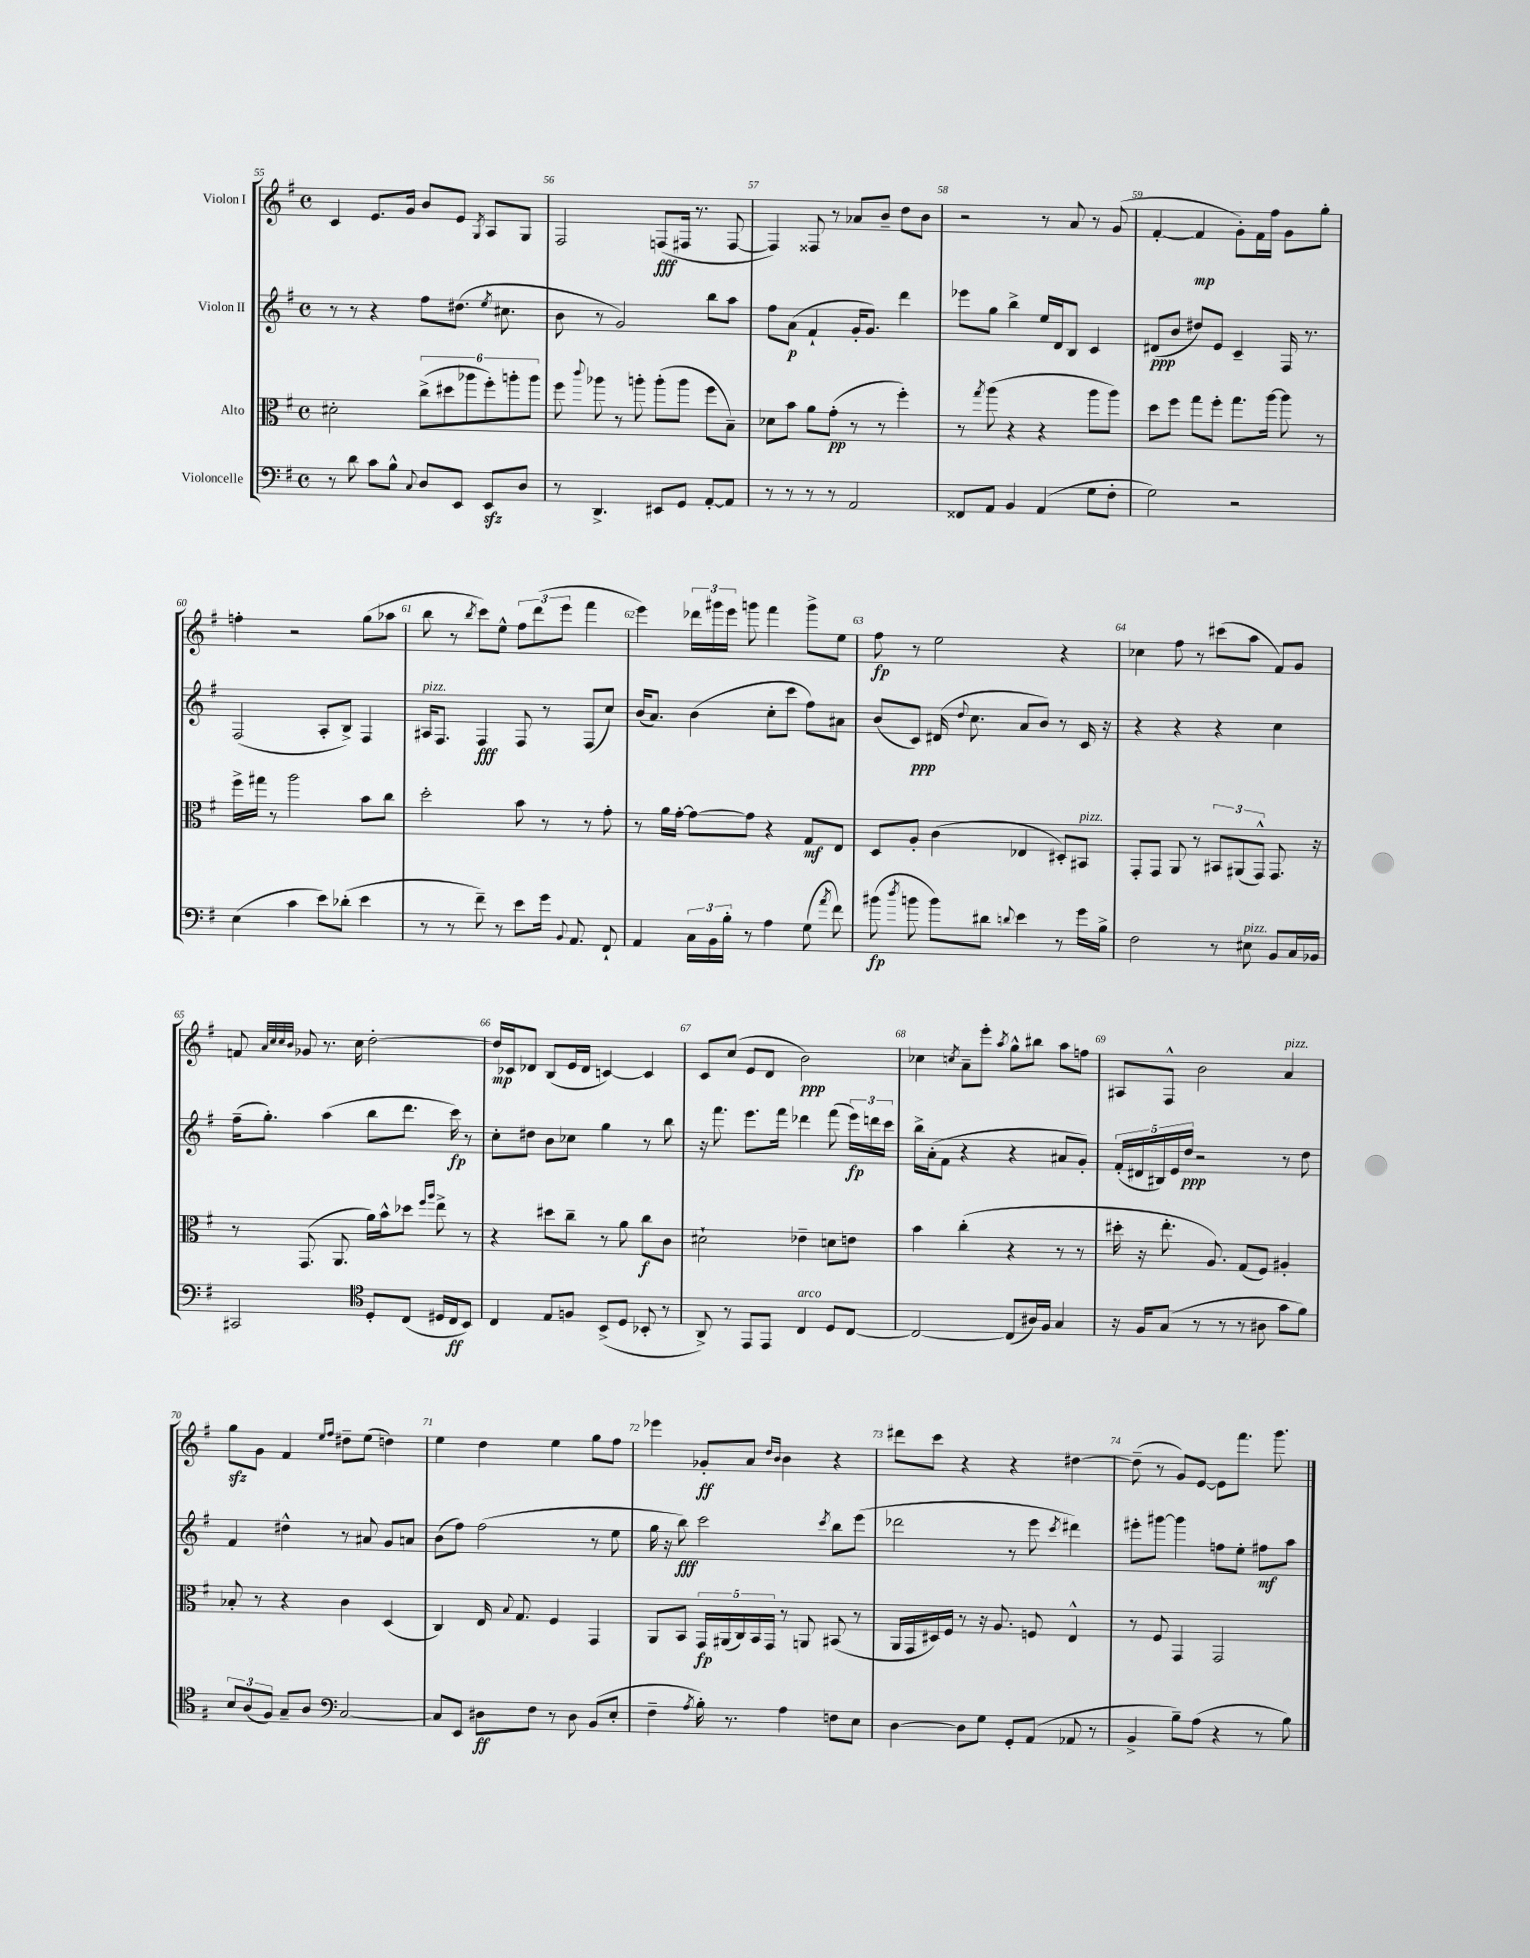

**kern	**dynam	**kern	**dynam	**kern	**dynam	**kern	**dynam
*part4	*part4	*part3	*part3	*part2	*part2	*part1	*part1
*staff4	*staff4	*staff3	*staff3	*staff2	*staff2	*staff1	*staff1
*I"Violoncelle	*	*I"Alto	*	*I"Violon II	*	*I"Violon I	*
*clefF4	*	*clefC3	*	*clefG2	*	*clefG2	*
*k[f#]	*	*k[f#]	*	*k[f#]	*	*k[f#]	*
*M4/4	*	*M4/4	*	*M4/4	*	*M4/4	*
*met(c)	*	*met(c)	*	*met(c)	*	*met(c)	*
=55	=55	=55	=55	=55	=55	=55	=55
8r	.	2d#X'\	.	8r	.	4c/	.
8d\	.	.	.	8r	.	.	.
8c\L	.	.	.	4r	.	8.e/L	.
8B^^\J	.	.	.	.	.	.	.
.	.	.	.	.	.	16g/Jk	.
8qqC/	.	.	.	.	.	.	.
8D/L	.	(12cc^\L	.	8ff#\L	.	8b/L	.
.	.	12dd#X\	.	.	.	.	.
8EE/J	.	.	.	(8.dd#X\J	.	8e/J	.
.	.	12aa-X\	.	.	.	.	.
.	.	.	.	.	.	8qG/	.
8EEzz/L	.	12ff#'\)	.	.	.	8A/L	.
.	.	.	.	8qee/	.	.	.
.	.	.	.	8.cc#X\	.	.	.
.	.	12aan'\	.	.	.	.	.
8D/J	.	.	.	.	.	8G/J	.
.	.	12aa\J	.	.	.	.	.
=56	=56	=56	=56	=56	=56	=56	=56
8r	.	8ff#\	.	8b\	.	2F#/	.
.	.	8qqccc/	.	.	.	.	.
4.DD^/	.	8aa-X\	.	8r	.	.	.
.	.	8r	.	2g/)	.	.	.
.	.	8aan'\	.	.	.	.	.
8EE#X/L	.	(8aa'\L	.	.	.	(8Fn/L	fff
8GG/J	.	8aa\J	.	.	.	16F#X/Jk	.
.	.	.	.	.	.	8.r	.
[8AA'/L	.	8ff#\L	.	8bb\L	.	.	.
8AA/J]	.	8B~\J)	.	8aa\J	.	[8F#/	.
=57	=57	=57	=57	=57	=57	=57	=57
8r	.	8d-X\L	.	8ff#\L	.	4F#/])	.
8r	.	8b\J	.	(8a\J	p	.	.
8r	.	8a\L	.	4f#`/	.	8F##X/	.
8r	.	(8g'\J	pp	.	.	8r	.
2AA/	.	8r	.	16g'/KL	.	8a-X/L	.
.	.	.	.	8.g/J)	.	.	.
.	.	8r	.	.	.	8b~/J	.
.	.	4ff#'\)	.	4ddd\	.	8dd\L	.
.	.	.	.	.	.	8b\J	.
=58	=58	=58	=58	=58	=58	=58	=58
8FF##X/L	.	8r	.	8eee-X\L	.	2r	.
.	.	8qgg/	.	.	.	.	.
8AA/J	.	(8aa\	.	8gg\J	.	.	.
4BB/	.	4r	.	4bb^\	.	.	.
(4AA/	.	4r	.	16ee/LL	.	8r	.
.	.	.	.	16d/J	.	.	.
.	.	.	.	8B/J	.	8a/	.
8G\L	.	8aa\L	.	4c/	.	8r	.
8F#'\J	.	8aa\J)	.	.	.	(8g/	.
=59	=59	=59	=59	=59	=59	=59	=59
2G\)	.	8dd\L	.	(8d#X/L	ppp	[4f#'/	.
.	.	8ff#\J	.	8b/J	.	.	.
.	.	8gg\L	.	8dd#X/L)	.	4f#/]	mp
.	.	8ff#'\J	.	8e/J	.	.	.
2r	.	8.gg\L	.	4c~/	.	8g'\L)	.
.	.	.	.	.	.	16f#\L	.
.	.	[16aa\Jk	.	.	.	16ff#\JJ	.
.	.	8aa\]	.	16F#/	.	8g\L	.
.	.	.	.	8.r	.	.	.
.	.	8r	.	.	.	8gg'\J	.
!!LO:LB:g=z
=60	=60	=60	=60	=60	=60	=60	=60
(4E\	.	16ff#^\LL	.	(2F#/	.	4ffn'\	.
.	.	16gg#X\JJ	.	.	.	.	.
.	.	8r	.	.	.	.	.
4c\	.	2aa\	.	.	.	2r	.
8e\L)	.	.	.	8A'/L	.	.	.
(8d-X'\J	.	.	.	8B^/J)	.	.	.
4e\	.	8b\L	.	4F#/	.	(8gg\L	.
.	.	8cc\J	.	.	.	8aa-X\J	.
=61	=61	=61	=61	=61	=61	=61	=61
!	!	!	!	!LO:TX:a:i:t=pizz.	!	!	!
8r	.	2dd'\	.	16A#X/KL	.	8bb\	.
.	.	.	.	8.F#/J	.	.	.
8r	.	.	.	.	.	8r	.
.	.	.	.	.	.	8qbb/	.
8f#~\)	.	.	.	4F#/	fff	8ccc\L)	.
8r	.	.	.	.	.	8ee^^\J	.
8e\L	.	8b\	.	8F#/	.	12ff#\L	.
.	.	.	.	.	.	(12ddd\	.
16g\Jk	.	8r	.	8r	.	.	.
.	.	.	.	.	.	12eee\J	.
8qqBB/	.	.	.	.	.	.	.
8.AA/	.	.	.	.	.	.	.
.	.	8r	.	(8F#/L	.	4fff#\	.
8FF#`/	.	8g'\	.	8cc/J)	.	.	.
=62	=62	=62	=62	=62	=62	=62	=62
4AA/	.	8r	.	(16b/KL	.	4eee\)	.
.	.	.	.	8.a/J)	.	.	.
.	.	16a\LL	.	.	.	.	.
.	.	[16g'\JJ	.	.	.	.	.
24C\LL	.	8g\L_	.	(4b\	.	24ddd-X\LL	.
24BB\	.	.	.	.	.	24ggg#X\	.
24B'\JJ	.	.	.	.	.	24eee\JJ	.
8r	.	8g\J]	.	.	.	8gggn\	.
4A\	.	4r	.	8cc'\L	.	4fff#\	.
.	.	.	.	8ccc\J	.	.	.
(8G\	.	8G/L	mf	8ff#\L)	.	8ggg^\L	.
8qa/	.	.	.	.	.	.	.
8f#\)	.	8E/J	.	8a#X\J	.	8ee\J	.
=63	=63	=63	=63	=63	=63	=63	=63
(8b#X\	fp	8D/L	.	(8b/L	.	8ff#\	fp
8qdd/	.	.	.	.	.	.	.
8bn\	.	8A'/J	.	8c/J)	ppp	8r	.
8b\L)	.	(4c\	.	(16d#X/	.	2ee\	.
.	.	.	.	8qqdd/	.	.	.
.	.	.	.	8.cc\	.	.	.
8d#X\J	.	.	.	.	.	.	.
8qqdn/	.	.	.	.	.	.	.
4e\	.	4E-X/	.	8a/L	.	.	.
.	.	.	.	8b/J)	.	.	.
8r	.	8D#X'/L)	.	8r	.	4r	.
!	!	!LO:TX:a:i:t=pizz.	!	!	!	!	!
16g\LL	.	8BB#X/J	.	16c/	.	.	.
16B^\JJ	.	.	.	16r	.	.	.
=64	=64	=64	=64	=64	=64	=64	=64
2F#\	.	8GG'/L	.	4r	.	4cc-X\	.
.	.	8GG/J	.	.	.	.	.
.	.	8AA/	.	4r	.	8ff#\	.
.	.	8r	.	.	.	8r	.
8r	.	12BB#X/L	.	4r	.	(8ccc#X\L	.
.	.	(12AA#X/	.	.	.	.	.
!LO:TX:a:i:t=pizz.	!	!	!	!	!	!	!
8E#X\	.	.	.	.	.	8aa\J	.
.	.	12GG^^/J)	.	.	.	.	.
8BB/L	.	8.GG/	.	4cc\	.	8f#/L)	.
16C/L	.	.	.	.	.	8g/J	.
16BB-X/JJ	.	16r	.	.	.	.	.
!!LO:LB:g=z
=65	=65	=65	=65	=65	=65	=65	=65
2CC#X/	.	8r	.	(16ff#~\KL	.	8fn/	.
.	.	.	.	8.gg'\J)	.	.	.
.	.	.	.	.	.	32qqa/LLL	.
.	.	.	.	.	.	32qqcc/	.
.	.	.	.	.	.	32qqcc/	.
.	.	.	.	.	.	32qqb/JJJ	.
.	.	(8.GG/	.	.	.	8g-X/	.
.	.	.	.	(4aa\	.	8.r	.
.	.	8.AA/	.	.	.	.	.
.	.	.	.	.	.	16cc\	.
*clefC4	*	*	*	*	*	*	*
8D'/L	.	16a\LL)	.	8bb\L	.	[2dd'\	.
.	.	16b^^\J	.	.	.	.	.
(8C/J	.	8dd-X\J	.	8.ddd\J	.	.	.
.	.	16qqff#/LL	.	.	.	.	.
.	.	16qqaa/JJ	.	.	.	.	.
16D#X/LL	.	8ee^\	.	.	.	.	.
16C/J	ff	.	.	16ccc\)	fp	.	.
8BB/J)	.	8r	.	8r	.	.	.
=66	=66	=66	=66	=66	=66	=66	=66
4C/	.	4r	.	8cc'\L	.	16dd/LL]	mp
.	.	.	.	.	.	16c-X/J	.
.	.	.	.	8dd#X\J	.	8d-X/J	.
8E/L	.	8dd#X\L	.	8b\L	.	(8B/L	.
8Fn/J	.	8cc~\J	.	8cc-X\J	.	16e/L	.
.	.	.	.	.	.	16d-/JJ	.
(8BB^/L	.	8r	.	4gg\	.	[4cn/)	.
8D/J	.	8a\	.	.	.	.	.
8BB-X'/	.	8cc\L	f	8r	.	4c/]	.
8r	.	8c\J	.	8bb\	.	.	.
=67	=67	=67	=67	=67	=67	=67	=67
8AA^/)	.	2d#X`\	.	16r	.	8c/L	.
.	.	.	.	8.fff#\	.	.	.
8r	.	.	.	.	.	(8cc/J	.
8EE/L	.	.	.	8.eee\L	.	8e/L	.
8EE/J	.	.	.	.	.	8d/J	.
.	.	.	.	16fff#\Jk	.	.	.
!LO:TX:a:i:t=arco	!	!	!	!	!	!	!
4C/	.	4e-X~\	.	4ddd-X\	.	2b\)	ppp
8D/L	.	8dn\L	.	(8fff#\	.	.	.
[8C/J	.	8en\J	.	24eee\LL)	fp	.	.
.	.	.	.	24dddn\	.	.	.
.	.	.	.	24ccc\JJ	.	.	.
=68	=68	=68	=68	=68	=68	=68	=68
2C/_	.	4b\	.	16bb^\LL	.	4cc-X\	.
.	.	.	.	(16a'\J	.	.	.
.	.	.	.	8f#\J	.	.	.
.	.	.	.	.	.	8qccn/	.
.	.	(4cc'\	.	4r	.	8a~\L	.
.	.	.	.	.	.	8eee'\J	.
.	.	.	.	.	.	8qaa/	.
(8C/L]	.	4r	.	4r	.	8gg^^\L	.
16A#X/L)	.	.	.	.	.	8bb#X\J	.
16F#/JJ	.	.	.	.	.	.	.
4G/	.	8r	.	8a#X/L	.	8aa\L	.
.	.	8r	.	8g'/J)	.	8ffn\J	.
=69	=69	=69	=69	=69	=69	=69	=69
16r	.	16dd#X'\	.	(20f#'/LL	.	8A#X/L	.
.	.	.	.	20d#X/	.	.	.
16F#/KL	.	16r	.	.	.	.	.
.	.	.	.	20B#X/)	.	.	.
(8G/J	.	8.ee'\	.	.	.	8F#^^/J	.
.	.	.	.	20e/	.	.	.
.	.	.	.	20dd/JJ	ppp	.	.
8r	.	.	.	2r	.	2b\	.
.	.	8.A/)	.	.	.	.	.
8r	.	.	.	.	.	.	.
8r	.	(8G/L	.	.	.	.	.
8A#X\	.	8F#/J)	.	.	.	.	.
!	!	!	!	!	!	!LO:TX:a:i:t=pizz.	!
8g\L	.	4A#X'/	.	8r	.	4a/	.
8f#\J)	.	.	.	8dd\	.	.	.
!!LO:LB:g=z
=70	=70	=70	=70	=70	=70	=70	=70
12B/L	.	8B-X'/	.	4f#/	.	8ggzz\L	.
(12A/	.	.	.	.	.	.	.
.	.	8r	.	.	.	8g\J	.
12F#/J)	.	.	.	.	.	.	.
8G~/L	.	4r	.	4dd#X^^\	.	4f#/	.
8A/J	.	.	.	.	.	.	.
*clefF4	*	*	*	*	*	*	*
.	.	.	.	.	.	16qqee/LL	.
.	.	.	.	.	.	16qqff#/JJ	.
[2C/	.	4c\	.	8r	.	8dd#X~\L	.
.	.	.	.	8a#X/	.	(8ee\J	.
.	.	(4D/	.	8g/L	.	4ddn\)	.
.	.	.	.	8an/J	.	.	.
=71	=71	=71	=71	=71	=71	=71	=71
8C/L]	.	4C/)	.	(8b\L	.	4ee\	.
8EE/J	.	.	.	8ff#\J)	.	.	.
8D#X\L	ff	16E/	.	(2ff#\	.	4dd\	.
.	.	8qqB/	.	.	.	.	.
.	.	8.G/	.	.	.	.	.
8F#\J	.	.	.	.	.	.	.
8r	.	4F#/	.	.	.	4ee\	.
8D#\	.	.	.	.	.	.	.
(8BB/L	.	4GG/	.	8r	.	8gg\L	.
8E'/J	.	.	.	8ee\	.	8ff#\J	.
=72	=72	=72	=72	=72	=72	=72	=72
4F#~\	.	8AA/L	.	16gg\	.	4eee-X\	.
.	.	.	.	16r	.	.	.
.	.	8BB/J	.	8bb\)	fff	.	.
8qA/	.	.	.	.	.	.	.
16B'\)	.	20GG/LL	fp	2ccc\	.	8g-X'/L	ff
.	.	(20AA#X/	.	.	.	.	.
8.r	.	.	.	.	.	.	.
.	.	20C/)	.	.	.	.	.
.	.	.	.	.	.	8a/J	.
.	.	20BB/	.	.	.	.	.
.	.	20GG/JJ	.	.	.	.	.
.	.	.	.	.	.	16qqdd/LL	.
.	.	.	.	.	.	16qqb/JJ	.
4A\	.	8r	.	.	.	4b\	.
.	.	8AAn/	.	.	.	.	.
.	.	.	.	8qccc/	.	.	.
8Fn\L	.	(8BB#X/	.	8bb\L	.	4r	.
8E\J	.	8r	.	(8eee\J	.	.	.
=73	=73	=73	=73	=73	=73	=73	=73
[4D\	.	16AA/LL	.	2ddd-X\	.	8ddd#X\L	.
.	.	16GG/	.	.	.	.	.
.	.	16D#X/)	.	.	.	8ccc\J	.
.	.	16F#/JJ	.	.	.	.	.
8D\L]	.	8r	.	.	.	4r	.
8G\J	.	16r	.	.	.	.	.
.	.	8.A/	.	.	.	.	.
8GG'/L	.	.	.	8r	.	4r	.
(8AA/J	.	8Fn/	.	8eee\	.	.	.
.	.	.	.	8qccc/	.	.	.
8AA-X/	.	4E^^/	.	4ddd#X\)	.	[4dd#X\	.
8r	.	.	.	.	.	.	.
=74	=74	=74	=74	=74	=74	=74	=74
4BB^/	.	8r	.	8eee#X'\L	.	(8dd#~\]	.
.	.	8F#/	.	[8ggg#X\J	.	8r	.
8B~\L)	.	4GG/	.	4ggg#\]	.	8g/L)	.
(8A\J	.	.	.	.	.	[8e/J	.
4r	.	2GG/	.	8ffn\L	.	8e\L]	.
.	.	.	.	8ee'\J	.	8.fff#\J	.
8r	.	.	.	8ff#X\L	mf	.	.
.	.	.	.	.	.	8.ggg\	.
8B\)	.	.	.	8aa\J	.	.	.
==	==	==	==	==	==	==	==
*-	*-	*-	*-	*-	*-	*-	*-
